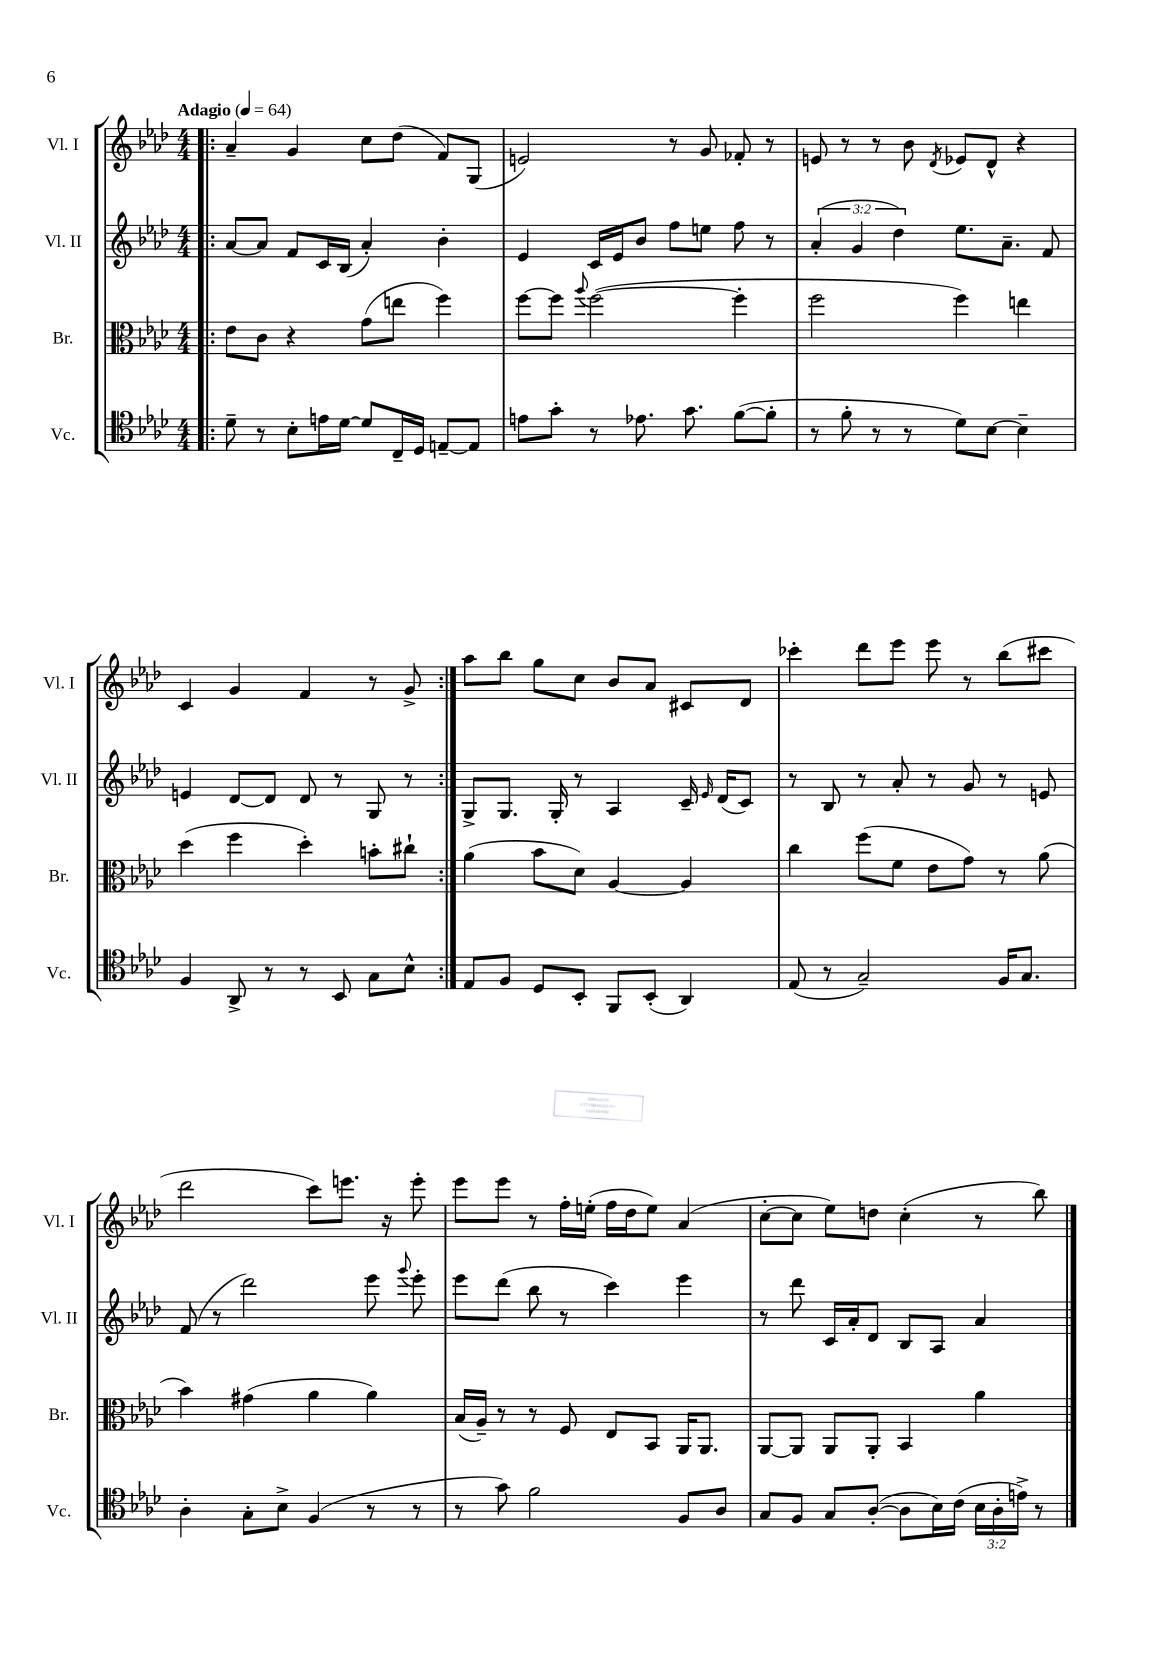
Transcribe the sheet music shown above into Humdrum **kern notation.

**kern	**kern	**kern	**kern
*part4	*part3	*part2	*part1
*staff4	*staff3	*staff2	*staff1
*I"Vc.	*I"Br.	*I"Vl. II	*I"Vl. I
*I'Vc.	*I'Br.	*I'Vl. II	*I'Vl. I
*clefC4	*clefC3	*clefG2	*clefG2
*k[b-e-a-d-]	*k[b-e-a-d-]	*k[b-e-a-d-]	*k[b-e-a-d-]
*M4/4	*M4/4	*M4/4	*M4/4
*MM64	*MM64	*MM64	*MM64
=1!|:	=1!|:	=1!|:	=1!|:
!	!	!	!LO:TX:a:B:t=Adagio
8d-~\	8e-\L	[8a-/L	4a-~/
8r	8c\J	8a-/J]	.
8B-'\L	4r	8f/L	4g/
16en\L	.	16c/L	.
[16d-\JJ	.	(16B-/JJ	.
8d-/L]	(8g\L	4a-'/)	8cc\L
16C~/L	8een\J	.	(8dd-\J
16D-/JJ	.	.	.
[8En~/L	4ff\)	4b-'\	8f/L)
8E/J]	.	.	(8G/J
=2	=2	=2	=2
8en\L	[8ff\L	4e-/	2en/)
8g'\J	8ff\J]	.	.
.	8qqaa-/	.	.
8r	([2ff\	16c/LL	.
.	.	16e-/J	.
8.e-X\	.	8b-/J	.
.	.	8ff\L	8r
8.g\	.	.	.
.	.	8een\J	8g/
([8f\L	4ff'\]	8ff\	8f-X'/
8f'\J]	.	8r	8r
=3	=3	=3	=3
8r	2ff\	(6a-'/	8en/
8f'\	.	.	8r
.	.	6g/	.
8r	.	.	8r
.	.	6dd-\)	.
8r	.	.	8b-\
.	.	.	8qd-/
8d-\L)	4ff\)	8.ee-\L	8e-X/L
[8B-\J	.	.	8d-^^/J
.	.	8.a-~\J	.
4B-~\]	4een\	.	4r
.	.	8f/	.
!!LO:LB:g=z
=4	=4	=4	=4
4F/	(4dd-\	4en/	4c/
8AA-^/	4ff\	[8d-/L	4g/
8r	.	8d-/J]	.
8r	4dd-'\)	8d-/	4f/
8BB-/	.	8r	.
8G\L	8bn'\L	8G/	8r
8B-^^\J	8cc#X`\J	8r	8g^/
=5:|!	=5:|!	=5:|!	=5:|!
8E-/L	(4a-\	8G^/L	8aa-\L
8F/J	.	8.G/J	8bb-\J
8D-/L	8b-\L	.	8gg\L
.	.	16G'/	.
8BB-'/J	8d-\J)	8r	8cc\J
8FF/L	[4A-/	4A-/	8b-/L
(8BB-'/J	.	.	8a-/J
4AA-/)	4A-/]	16c~/	8c#X/L
.	.	16qqe-/	.
.	.	(16d-/KL	.
.	.	8c/J)	8d-/J
=6	=6	=6	=6
(8E-/	4cc\	8r	4ccc-X'\
8r	.	8B-/	.
2G~/)	(8ff\L	8r	8ddd-\L
.	8f\J	8a-'/	8eee-\J
.	8e-\L	8r	8eee-\
.	8g\J)	8g/	8r
16F/KL	8r	8r	(8bb-\L
8.G/J	.	.	.
.	(8a-\	8en/	8ccc#X\J
!!LO:LB:g=z
=7	=7	=7	=7
4A-'\	4b-\)	(8f/	2ddd-\
.	.	8r	.
8G'\L	(4g#X\	2ddd-\)	.
8B-^\J	.	.	.
(4F/	4a-\	.	8ccc\L)
.	.	.	8.eeen\J
8r	4a-\)	8eee-\	.
.	.	.	16r
.	.	8qqggg/	.
8r	.	8eee-'\	8eee'\
=8	=8	=8	=8
8r	(16B-/LL	8eee-\L	8eee-\L
.	16A-~/JJ)	.	.
8g\)	8r	(8ddd-\J	8eee-\J
2f\	8r	8bb-\	8r
.	8F/	8r	16ff'\LL
.	.	.	(16een'\JJ
.	8E-/L	4ccc\)	16ff\LL
.	.	.	16dd-\J
.	8BB-/J	.	8ee\J)
8F/L	16AA-/KL	4eee-\	(4a-/
.	8.AA-/J	.	.
8A-/J	.	.	.
=9	=9	=9	=9
8G/L	[8AA-/L	8r	[8cc'\L
8F/J	8AA-/J]	8ddd-\	8cc\J]
8G/L	8AA-/L	16c/LL	8ee-\L)
.	.	16a-'/J	.
([8A-'/J	8AA-'/J	8d-/J	8ddn\J
8A-\L]	4BB-/	8B-/L	(4cc'\
16B-\L)	.	8A-/J	.
(16c\JJ	.	.	.
24B-\LL	4a-\	4a-/	8r
24A-'\	.	.	.
24en^\JJ)	.	.	.
8r	.	.	8bb-\)
==	==	==	==
*-	*-	*-	*-
